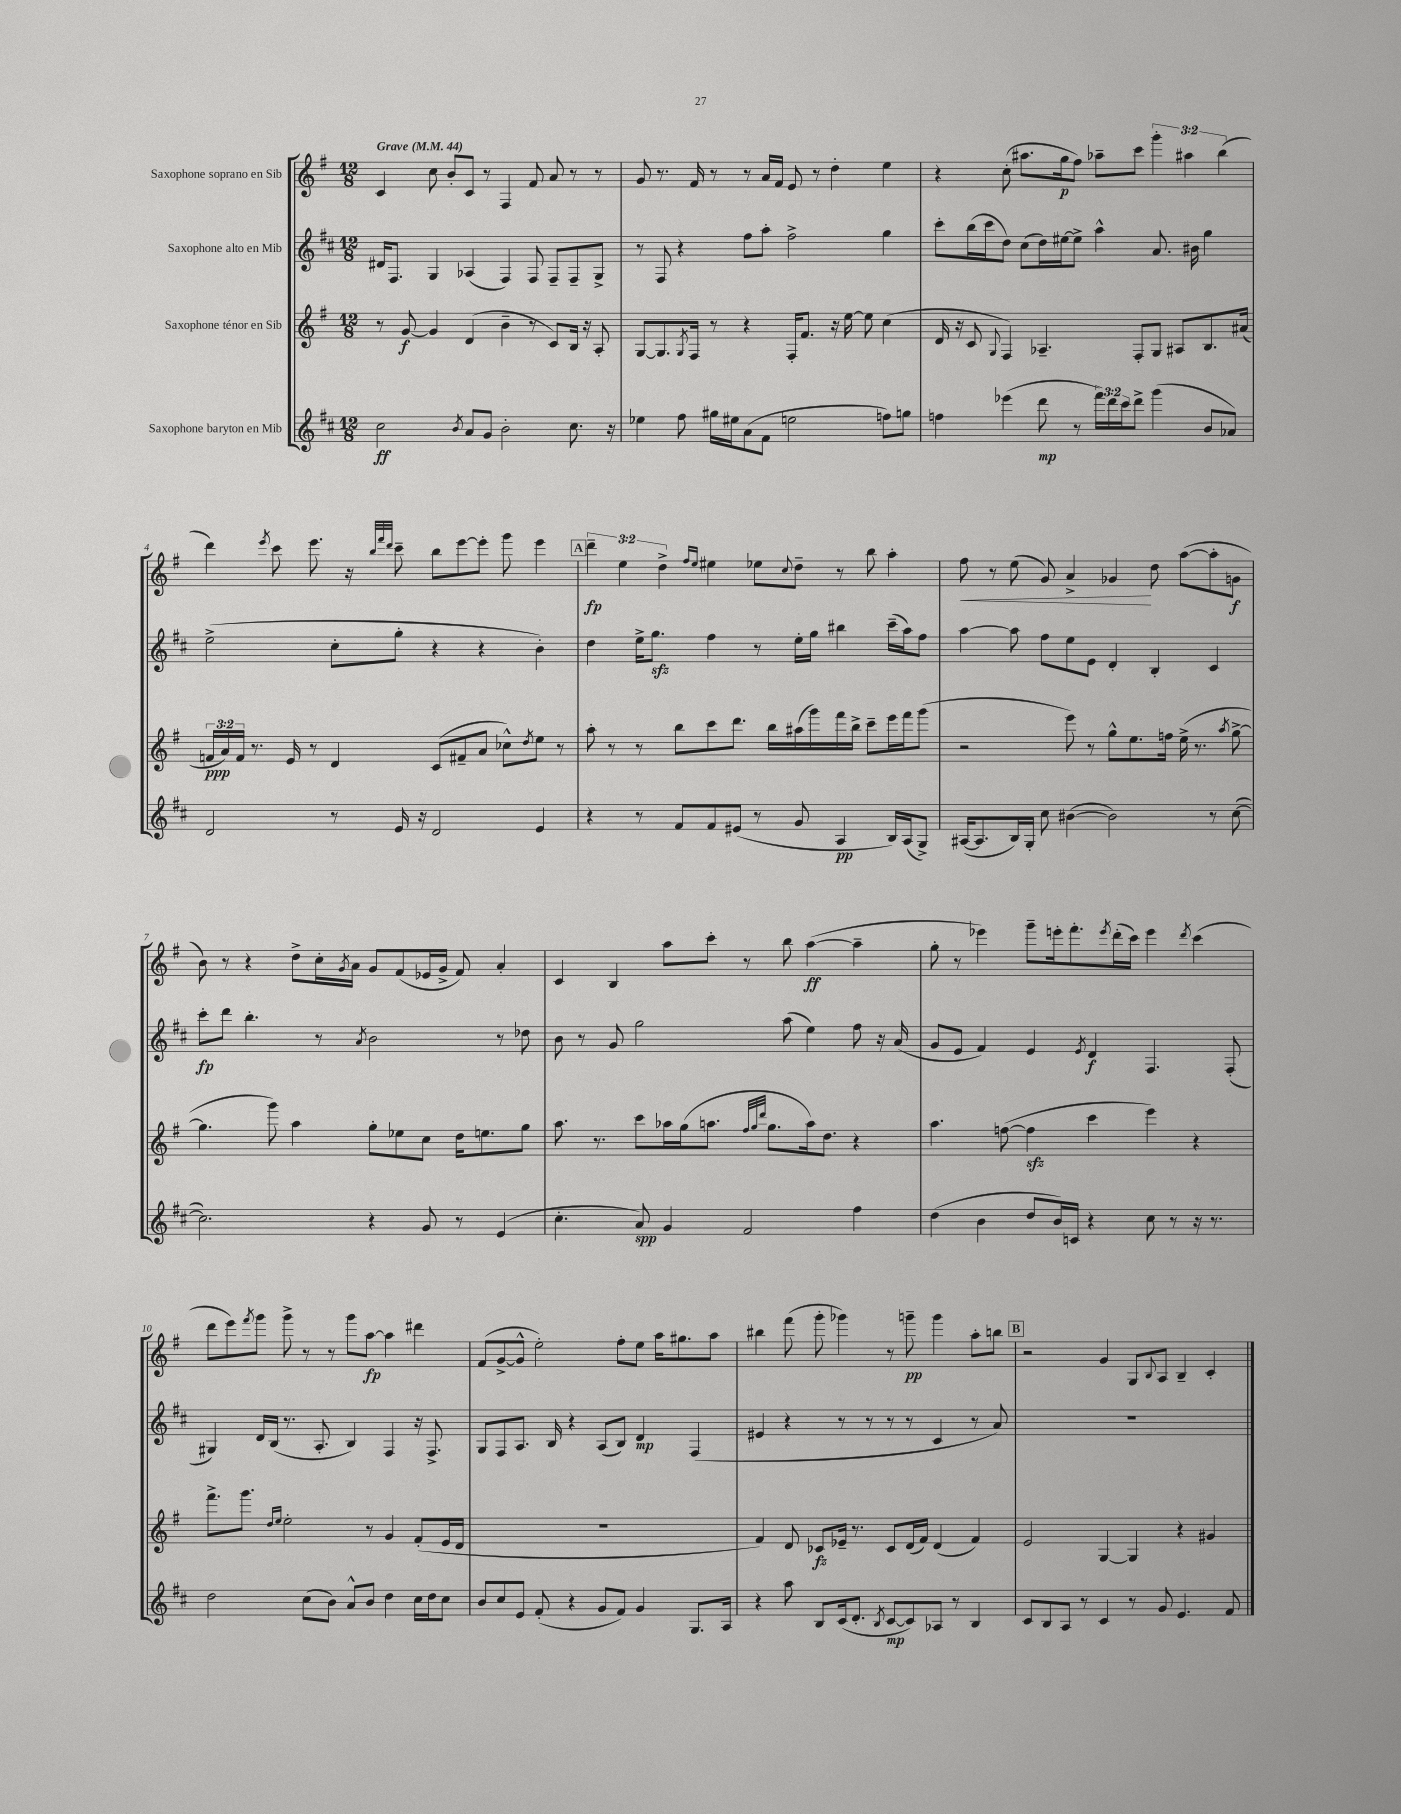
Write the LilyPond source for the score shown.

<<
\new StaffGroup <<
\new Staff = "s0" \with { instrumentName = "Saxophone soprano en Sib" } {
    \clef treble \key g \major \numericTimeSignature \time 12/8 \override Staff.TupletNumber.text = #tuplet-number::calc-fraction-text \tempo "Grave" 4 = 44
    c'4 c''8 b'8-. c'8 r8 fis4 fis'8 a'8 r8 r8 |
    g'8 r8. fis'16 r8 r8 a'16 fis'16 e'8 r8 d''4-. e''4 |
    r4 c''8-.( ais''8. g''16\p fis''8) aes''8-- c'''8 \tuplet 3/2 { g'''4-. ais''4 b''4( } |
    d'''4) \acciaccatura { e'''8 } c'''8 e'''8. r16 \grace { b''32 fis'''32 d'''32 } c'''8-- b''8 e'''8~ e'''8-. g'''8 e'''4 |
    \mark \markup { \box "A" } \tuplet 3/2 { d'''4--\fp e''4 d''4-> } \grace { fis''16 e''16 } eis''4 ees''8 \appoggiatura { c''8 } d''8-- r8 b''8 a''4-. |
    fis''8\< r8 e''8( g'8) a'4-> ges'4\! d''8 a''8~( a''8-. g'8\f |
    b'8) r8 r4 d''8-> c''16-. \acciaccatura { g'8 } a'16 g'8 fis'8( ees'16 g'16-> fis'8) a'4-. |
    c'4 b4 a''8 c'''8-. r8 b''8 a''4~\ff( a''4-- |
    g''8-. r8 ees'''4) g'''8-- e'''16-. fis'''8.-. \acciaccatura { e'''8 } d'''16-.( c'''16) e'''4 \acciaccatura { d'''8 } c'''4( |
    d'''8 e'''8) \acciaccatura { fis'''8 } g'''8 g'''8-> r8 r8 g'''8 a''8~\fp a''4 dis'''4 |
    fis'8( g'8~-> g'8-^ e''2-.) fis''8-. e''8 a''16 gis''8. a''8 |
    bis''4 fis'''8( g'''8-. ges'''4) r8 g'''8--\pp g'''4 a''8-. b''8 |
    \mark \markup { \box "B" } r2 g'4 g8 \appoggiatura { b8 } a8 b4-- c'4-. \bar "|." |
}
\new Staff = "s1" \with { instrumentName = "Saxophone alto en Mib" } {
    \clef treble \key d \major \numericTimeSignature \time 12/8
    dis'16 fis8. g4 aes4( fis4) fis8 fis8-- fis8-- g8-> |
    r8 fis8 r4 fis''8 a''8-. fis''2-> g''4 |
    cis'''8-. b''16( cis'''16 d''8) cis''8( d''16) eis''16~ eis''8-> a''4-^ a'8. bis'16 g''4 |
    e''2->( cis''8-. g''8-. r4 r4 b'4-.) |
    \mark \markup { \box "A" } d''4 e''16-> g''8.\sfz fis''4 r8 e''16-. g''16 bis''4 cis'''16--( a''16) fis''8 |
    a''4~ a''8 fis''8 e''8 e'8 d'4-. b4-. cis'4 |
    cis'''8-.\fp d'''8 b''4.-. r8 \acciaccatura { a'8 } b'2 r8 des''8 |
    b'8 r8 g'8 g''2 a''8( e''4) fis''8 r16 a'16( |
    g'8 e'8 fis'4) e'4 \acciaccatura { e'8 } d'4\f fis4. fis8-.( |
    gis4) d'16 b16( r8. a8.-. b4) fis4 r16 fis8.-> |
    g8 fis8 a8. b16 r4 a8( b8) d'4\mp fis4( |
    eis'4 r4 r8 r8 r8 r8 cis'4 r8 a'8) |
    \mark \markup { \box "B" } R1. \bar "|." |
}
\new Staff = "s2" \with { instrumentName = "Saxophone ténor en Sib" } {
    \clef treble \key g \major \numericTimeSignature \time 12/8 \override Staff.TupletNumber.text = #tuplet-number::calc-fraction-text
    r8 g'8~\f g'4 d'4( b'4-- r8 c'8) b16 r16 a8-. |
    g8~ g8. \acciaccatura { g8 } fis16 r8 r4 fis16-. fis'8. r16 e''16~ e''8 c''4( |
    d'16 r16 c'8 \appoggiatura { g8 } fis4) aes4.-- fis8-. g8 ais8 b8. ais'16( |
    \tuplet 3/2 { f'16\ppp a'16) f'16 } r8. e'16 r8 d'4 c'8( fis'8-- a'8 ces''8-^) \acciaccatura { d''8 } e''8 r8 |
    \mark \markup { \box "A" } a''8-. r8 r8 b''8 c'''8 d'''8. b''16 ais''16( g'''16) fis'''16 b''16-> c'''8-- e'''16 fis'''16 g'''8( |
    r2 e'''8) r8 g''8-^ e''8. f''16 e''16->( r8. \acciaccatura { a''8 } g''8~-> |
    g''4. g'''8) a''4 g''8-. ees''8 c''8 d''16 e''8. g''8 |
    a''8. r8. c'''8 aes''16 g''16( a''8. \grace { fis''32 g''32 d'''32 } g''8. a''16) d''8. r4 |
    a''4. f''8~( f''4\sfz c'''4 e'''4) r4 |
    fis'''8.-> g'''8. \grace { d''16 e''16 } e''2-. r8 g'4 fis'8-.( e'16 d'16 |
    R1. |
    fis'4) d'8 ces'8\fz ees'16-- r8. ces'8 d'16( fis'16) d'4( fis'4) |
    \mark \markup { \box "B" } e'2 g4~ g4 r4 gis'4 \bar "|." |
}
\new Staff = "s3" \with { instrumentName = "Saxophone baryton en Mib" } {
    \clef treble \key d \major \numericTimeSignature \time 12/8 \override Staff.TupletNumber.text = #tuplet-number::calc-fraction-text
    cis''2\ff \acciaccatura { b'8 } a'8 g'8 b'2-. cis''8. r16 |
    ees''4 fis''8 gis''16 eis''16 a'8( fis'8 e''2 f''8) g''8 |
    f''4 ees'''4( d'''8\mp r8 \tuplet 3/2 { fis'''16) d'''16 cis'''16 } d'''8-> g'''4( b'8 aes'8) |
    d'2 r8 e'16 r16 d'2 e'4 |
    \mark \markup { \box "A" } r4 r8 fis'8 fis'8 eis'8( r8 g'8 a4\pp b16) a16( g8->) |
    ais16~( ais8. b16) g16-. cis''8 bis'4~( bis'2) r8 cis''8~( |
    cis''2.) r4 g'8 r8 e'4( |
    cis''4.-. a'8\spp) g'4 fis'2 fis''4 |
    d''4( b'4 d''8 b'16) c'16 r4 cis''8 r8 r16 r8. |
    d''2 cis''8( b'8) a'8-^ b'8 d''4 cis''16 d''16 cis''8 |
    b'8 cis''8 e'8 fis'8-.( r4 g'8 fis'8) g'4 g8. a16 |
    r4 a''8 b8 cis'16( d'8.-. \acciaccatura { b8 } cis'8~\mp cis'8) aes8 r8 b4 |
    \mark \markup { \box "B" } cis'8 b8 a8 r8 cis'4 r8 g'8 e'4. fis'8 \bar "|." |
}
>>
>>
